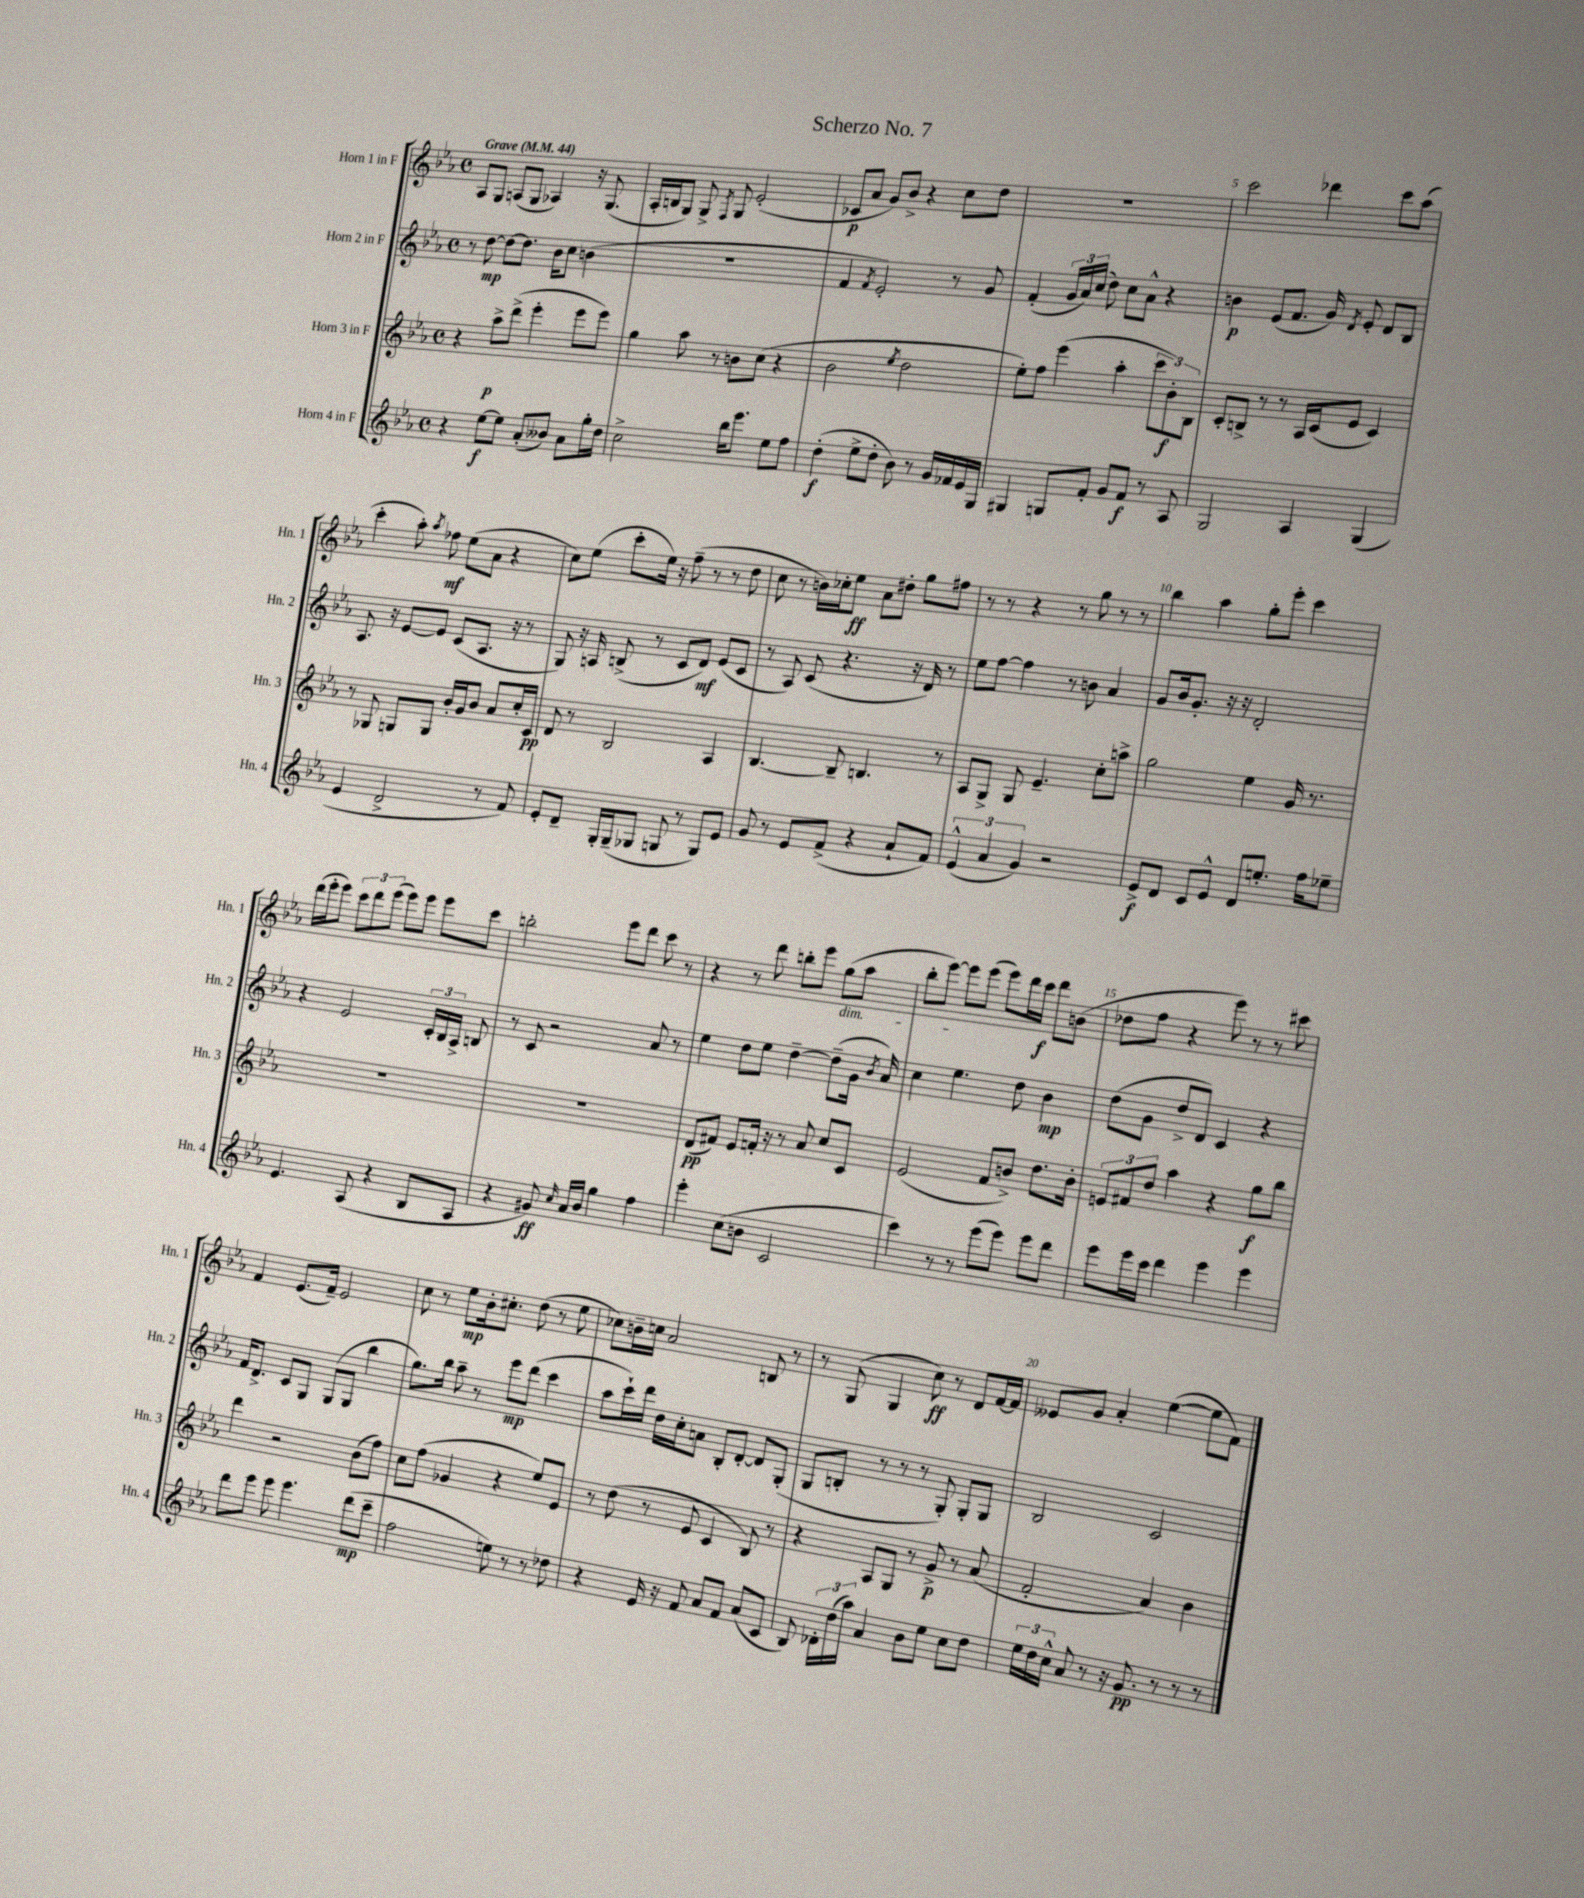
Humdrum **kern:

**kern	**kern	**kern	**kern
*staff4	*staff3	*staff2	*staff1
*clefG2	*clefG2	*clefG2	*clefG2
*k[b-e-a-]	*k[b-e-a-]	*k[b-e-a-]	*k[b-e-a-]
*M4/4	*M4/4	*M4/4	*M4/4
*met(c)	*met(c)	*met(c)	*met(c)
*MM44	*MM44	*MM44	*MM44
4r	4r	8r	8A-
.	.	[8dd	8G
[8ee-	8aa-^	8dd_	(8A
8ee-]	(8ddd^	8.dd]	8G
(8a-'	4eee-'	.	4A-)
.	.	16b-	.
8b--)	.	8cc	.
8a-	8eee-	(4b	16r
.	.	.	(8.G
16gg'	8eee-)	.	.
16dd	.	.	.
=	=	=	=
2cc^	4gg	1r	16A-'
.	.	.	16B
.	.	.	8G)
.	8aa-	.	8G^
.	.	.	8qF
.	8r	.	8G
16bb-	8b	.	(2e-'
8.eee-	.	.	.
.	(8cc	.	.
8ee-	4r	.	.
8ff	.	.	.
=	=	=	=
(4dd'	2b-	4f	8c-
.	.	.	8a-
.	.	8qf	.
8ee-^	.	2e-')	8g)
8dd'	.	.	8b-^
.	8qee-	.	.
8b-)	2dd	.	4r
8r	.	.	.
16g	.	8r	8cc
16f-	.	.	.
16e-	.	8g	8dd
16G	.	.	.
=	=	=	=
4G#	8ee-')	(4f'	1r
.	8ff	.	.
8G	(4eee-	24g	.
.	.	24a-)	.
.	.	(24cc	.
8f'	.	8dd)	.
8g	4aa-'	8cc	.
8f	.	8a-^^	.
8r	12ccc	4r	.
.	12b-')	.	.
8A-	.	.	.
.	12B-	.	.
=	=	=	=
2G	8c'	4b	2ccc
.	8B^	.	.
.	8r	(8e-	.
.	8r	8.f	.
4A-	16A-	.	4ddd-
.	(16c	16g)	.
.	.	8qd	.
.	8e-	8e-'	.
(4G	4c)	8d	8ccc
.	.	8B-	(8aa-
=	=	=	=
4e-	8r	8.A-	4ccc'
.	8G-	.	.
.	.	16r	.
2d^	8G	[8e-	8aa-')
.	.	.	8qaa-
.	8G	8e-]	8ff-
.	16b-'	(8c	(8ee-
.	16g	.	.
.	8b-	8.A-	8a-
8r	8a-	.	4r
.	.	16r	.
8f)	16cc'	8r	.
.	16c	.	.
=	=	=	=
8e-'	8d	8G)	8cc)
8d~	8r	16r	(8ee-
.	.	16A	.
16G'	2B-	(8B^	8ccc'
(16G~	.	.	.
8G-	.	8r	16ee-)
.	.	.	16r
8G	.	8c	(8ff~
8r	.	8d)	8r
8G)	4A-	(8e-	8r
8e-	.	8c	8dd
=	=	=	=
8g	[4.B-	8r	8cc
8r	.	8A-)	8r
8e-	.	(8c	16b)
.	.	.	16cc-'
(8f^	8B-~]	4.r	8ee-
4r	4.B	.	8a-
.	.	.	8dd#'
8a-`	.	16r	8gg
.	.	16d)	.
8f)	8r	8r	8ff#
=	=	=	=
(6e-^^	8A-	8ee-	8r
.	8G^	[8ff	8r
6a-	.	.	.
.	8G	4ff]	4r
6g)	.	.	.
.	4.e-~	.	.
2r	.	8r	8r
.	.	8b	8gg
.	8cc'	4a-	8r
.	8aa^	.	8r
=	=	=	=
8e-^	2gg	8g	4bb-
8d	.	16b-	.
.	.	8.g'	.
8c	.	.	4aa-
8e-^^	.	16r	.
.	.	16r	.
8d	4ee-	2d'	8gg'
8.ee'	.	.	8eee-'
.	16g	.	4ccc
16ff	8.r	.	.
8ee-~	.	.	.
=	=	=	=
4.e-	1r	4r	(16ddd
.	.	.	16eee-'
.	.	.	8eee-)
.	.	2e-	12ccc
.	.	.	12ddd
(8A-	.	.	.
.	.	.	(12eee-
4r	.	.	8eee-)
.	.	.	8eee-
8B-	.	24c'	8eee-
.	.	24B-	.
.	.	24A-^	.
8A-	.	8B	8ccc
=	=	=	=
4r	1r	8r	2bb'
.	.	8c	.
8g#)	.	2r	.
16qqcc	.	.	.
16a-	.	.	.
16b-	.	.	.
4gg	.	.	8eee-
.	.	.	8ddd
4ff	.	8a-	8ccc
.	.	8r	8r
=	=	=	=
4eee-'	(8d	4ee-	4r
.	8f#)	.	.
(8cc	8e-	8dd	8r
8b	16f'	8ee-	8ddd
.	16r	.	.
2c	8r	[4dd~	8bb'
.	8a-	.	8eee-
.	8cc	(8dd~]	(8gg
.	8c	16g	8aa-
.	.	8qb-	.
.	.	16a-)	.
=	=	=	=
4ccc)	(2e-	4cc	8bb-'
.	.	.	[8eee-)
8r	.	4.ee-	8eee-]
8r	.	.	(8eee-
(8eee-	8f	.	8eee-)
8eee-)	8b^)	8dd	16ddd
.	.	.	16ccc
8eee-	8.dd	4b-	8ddd
8ddd	.	.	(8b
.	16b'	.	.
=	=	=	=
8eee-	12e	(8dd	8dd-
.	12f#	.	.
16eee-	.	8g	8ff
.	12dd	.	.
16ccc	.	.	.
4ddd	4aa-	8dd^	4r
.	.	8d)	.
4eee-	4r	4c	8eee-)
.	.	.	8r
4eee-	8gg	4r	8r
.	8bb-	.	8ccc#
=	=	=	=
8ddd	4ddd	16f	4f
.	.	8.d^	.
8eee-	.	.	.
8eee-	2r	8c	(8.e-
4.eee-	.	8G	.
.	.	.	16f~)
.	.	(8G	2e-
.	.	8G	.
(8ddd	(8b-	4bb-	.
8ccc~	8ff)	.	.
=	=	=	=
2ff	8cc	8.gg)	8cc
.	(8ff	.	8r
.	.	16bb-	.
.	4g-	8aa-~	8ee-
.	.	8r	16b-'
.	.	.	8.cc#'
8ee)	4r	8eee-	.
8r	.	(8ddd	(8dd
8r	8ee-)	4ccc	8r
8dd-	8e-	.	8ee-
=	=	=	=
4r	8r	8aa-	8cc-)
.	(8dd	16ccc`)	16b~
.	.	16ddd	16cc
16e-	8r	16dd	2a-
16r	.	16cc'	.
8f	8e-	8a	.
8a-	4c	8B-'	.
8f	.	[8d'	.
(8a-	8B-)	8d]	8B
8c	8r	(8G'	8r
=	=	=	=
8B-)	4r	8G	8r
24d-'	.	8B'	(8G
(24dd	.	.	.
24aa-)	.	.	.
4a-	8A-	8r	4G
.	8G	8r	.
8b-	8r	8r	8cc)
8ee-	8g^	8G')	8r
8cc	8r	8G'	8d
8dd	(8a-	8G	[16f
.	.	.	16f]
=	=	=	=
24ee-	2f'	2B-	8e--
24dd	.	.	.
24cc^^	.	.	.
8a-	.	.	8g
8r	.	.	4a-'
16r	.	.	.
8.g	.	.	.
.	4a-)	2c	([4ee-
8r	.	.	.
8r	4b-	.	8ee-]
8r	.	.	8f)
==	==	==	==
*-	*-	*-	*-
